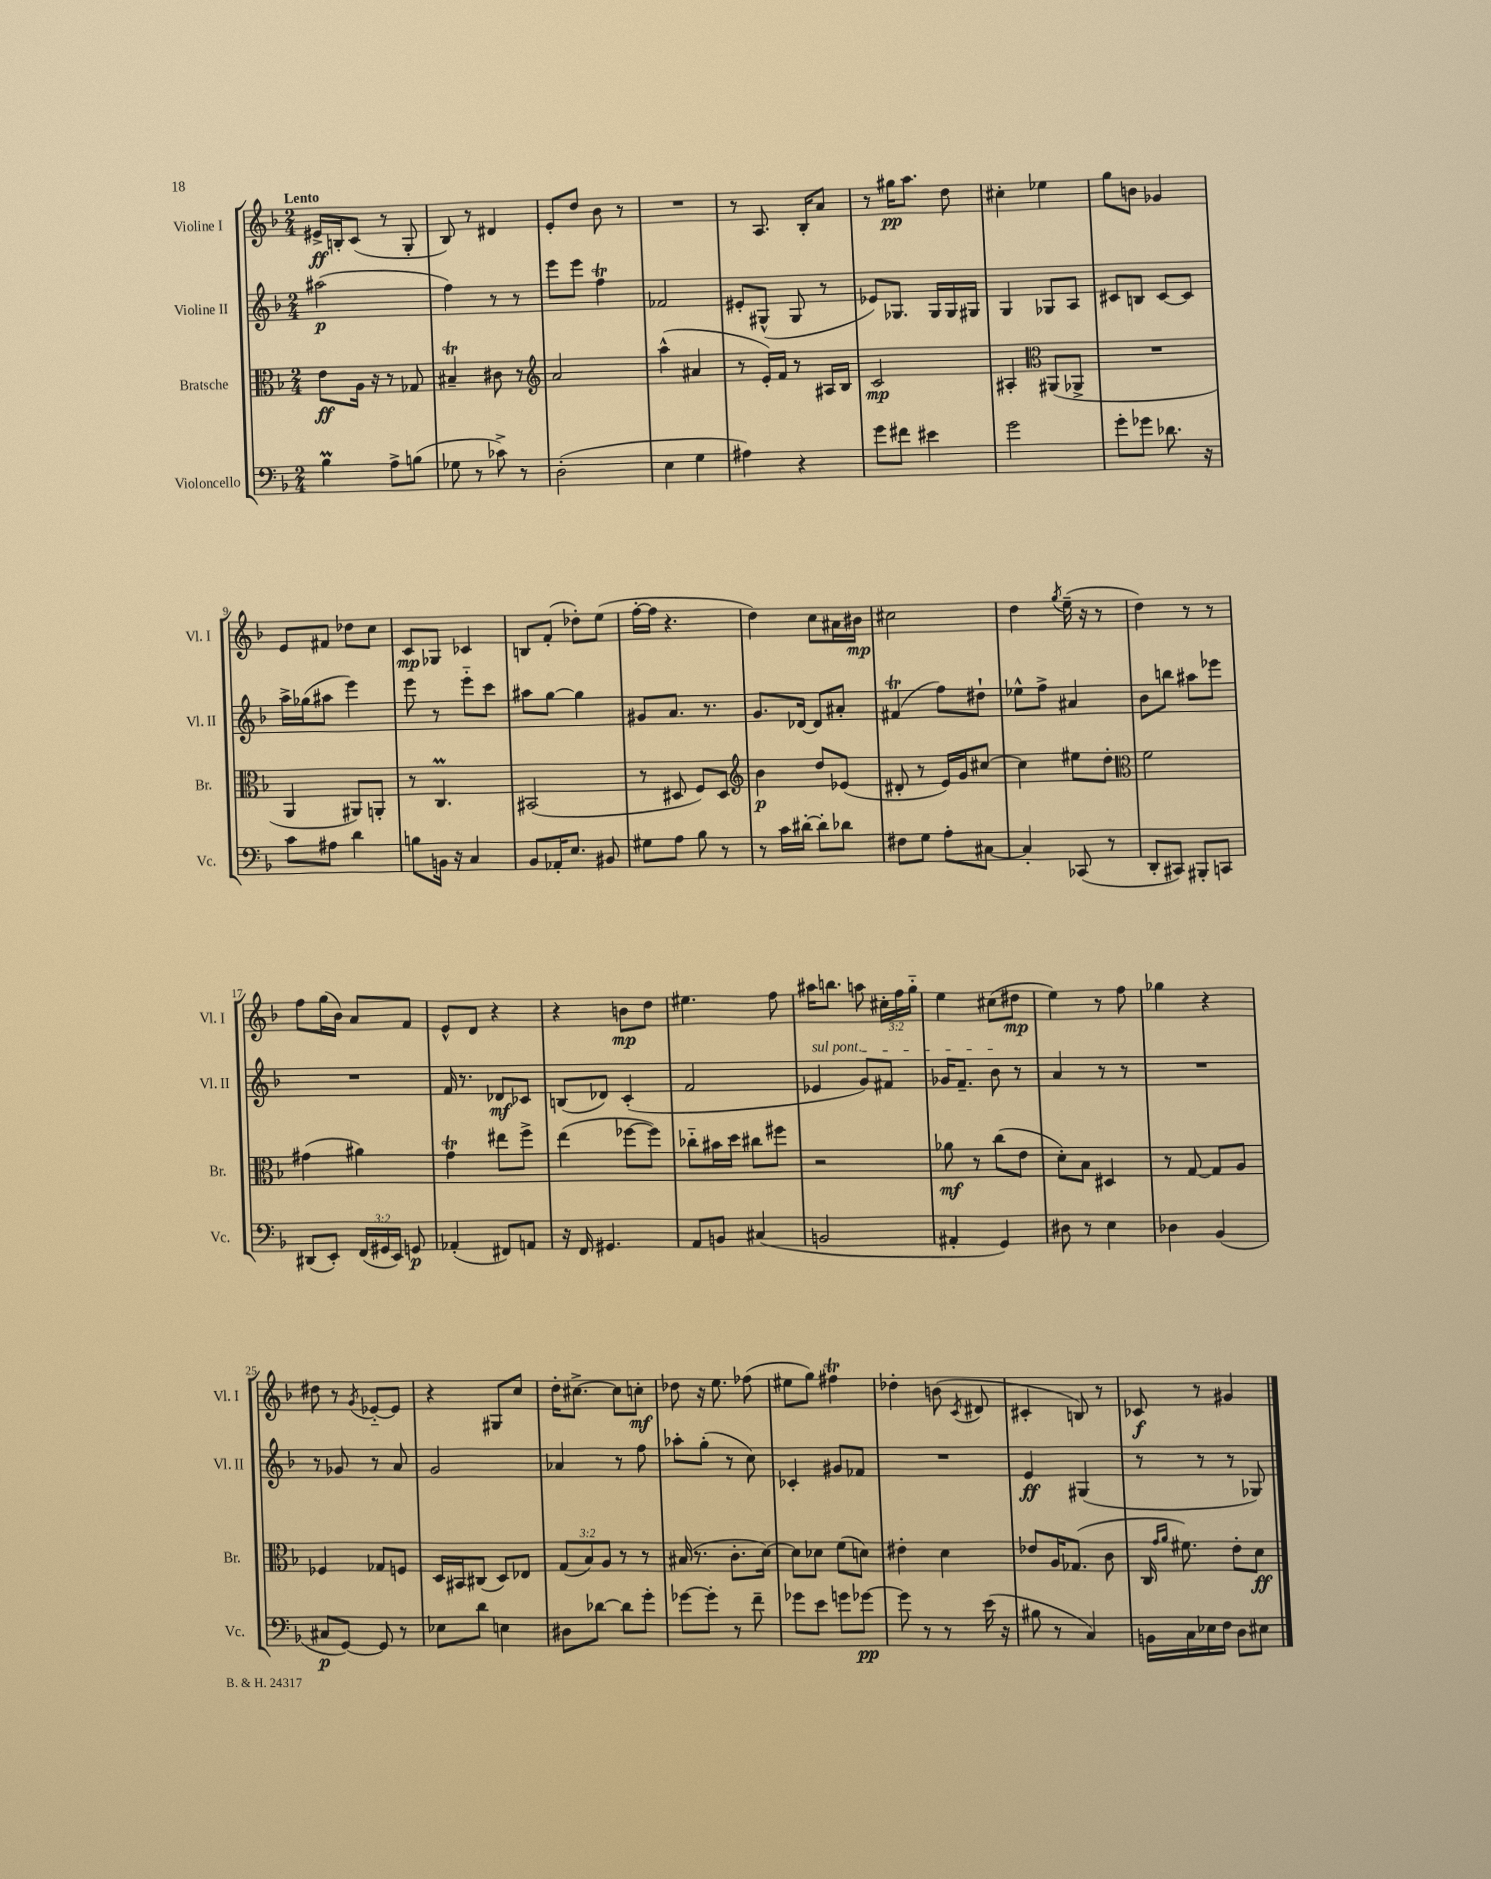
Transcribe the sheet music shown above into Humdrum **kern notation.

**kern	**dynam	**kern	**dynam	**kern	**dynam	**kern	**dynam
*part4	*part4	*part3	*part3	*part2	*part2	*part1	*part1
*staff4	*staff4	*staff3	*staff3	*staff2	*staff2	*staff1	*staff1
*I"Violoncello	*	*I"Bratsche	*	*I"Violine II	*	*I"Violine I	*
*I'Vc.	*	*I'Br.	*	*I'Vl. II	*	*I'Vl. I	*
*clefF4	*	*clefC3	*	*clefG2	*	*clefG2	*
*k[b-]	*	*k[b-]	*	*k[b-]	*	*k[b-]	*
*M2/4	*	*M2/4	*	*M2/4	*	*M2/4	*
=1	=1	=1	=1	=1	=1	=1	=1
!	!	!	!	!	!	!LO:TX:a:B:t=Lento	!
4B-M\	.	8e\L	ff	(2aa#X\	p	16e#X^/LL	ff
.	.	.	.	.	.	16Bn'/J	.
.	.	16A\Jk	.	.	.	(8c/J	.
.	.	16r	.	.	.	.	.
8A^\L	.	8r	.	.	.	8r	.
(8Bn\J	.	8G-X/	.	.	.	8G'/	.
=2	=2	=2	=2	=2	=2	=2	=2
8G-X\	.	4B#Xt~/	.	4ff\)	.	8B-/)	.
8r	.	.	.	.	.	8r	.
8c-X^\)	.	8c#X\	.	8r	.	4d#X/	.
8r	.	8r	.	8r	.	.	.
=3	=3	=3	=3	=3	=3	=3	=3
*	*	*clefG2	*	*	*	*	*
(2D'\	.	2a/	.	8eee\L	.	8e'/L	.
.	.	.	.	8eee\J	.	8dd/J	.
.	.	.	.	4ffT\	.	8b-\	.
.	.	.	.	.	.	8r	.
=4	=4	=4	=4	=4	=4	=4	=4
4E\	.	(4aa^^\	.	2f-X/	.	2r	.
4G\	.	4a#X/	.	.	.	.	.
=5	=5	=5	=5	=5	=5	=5	=5
4A#X\)	.	8r	.	8e#X'/L	.	8r	.
.	.	16e'/LL)	.	(8G#X^^/J	.	8.A/	.
.	.	16f/JJ	.	.	.	.	.
4r	.	8r	.	8G#/	.	.	.
.	.	.	.	.	.	16B-'/KL	.
.	.	16A#X/LL	.	8r	.	8a/J	.
.	.	16B-/JJ	.	.	.	.	.
=6	=6	=6	=6	=6	=6	=6	=6
8g\L	.	2c/	mp	8e-X/L)	.	8r	.
8f#X\J	.	.	.	8.G-X/J	.	16gg#X\KL	pp
.	.	.	.	.	.	8.aa\J	.
4e#X\	.	.	.	.	.	.	.
.	.	.	.	16G-/LL	.	.	.
.	.	.	.	16G-/	.	8dd\	.
.	.	.	.	16G#X/JJ	.	.	.
=7	=7	=7	=7	=7	=7	=7	=7
2g\	.	4A#X'/	.	4G/	.	4cc#X'\	.
*	*	*clefC3	*	*	*	*	*
.	.	(8AA#X/L	.	8G-X/L	.	4ee-X\	.
.	.	8AA-X^/J	.	8A/J	.	.	.
=8	=8	=8	=8	=8	=8	=8	=8
8g'\L	.	2r	.	8c#X/L	.	8gg\L	.
8g-X\J	.	.	.	8Bn/J	.	8bn\J	.
8.d-X\	.	.	.	[8c#/L	.	4g-X/	.
.	.	.	.	8c#/J]	.	.	.
16r	.	.	.	.	.	.	.
!!LO:LB:g=z
=9	=9	=9	=9	=9	=9	=9	=9
8c\L	.	4AA/	.	16aa^\LL	.	8e/L	.
.	.	.	.	(16gg-X\J	.	.	.
8A#X\J	.	.	.	8aa#X\J	.	8f#X/J	.
4d\	.	8AA#X/L)	.	4eee\)	.	8dd-X\L	.
.	.	8AAn'/J	.	.	.	8cc\J	.
=10	=10	=10	=10	=10	=10	=10	=10
8Bn\L	.	8r	.	8eee\	.	8c/L	mp
16BBn\Jk	.	4.CM/	.	8r	.	8G-X/J	.
16r	.	.	.	.	.	.	.
4C/	.	.	.	8eee\L	.	4c-X/	.
.	.	.	.	8ccc\J	.	.	.
=11	=11	=11	=11	=11	=11	=11	=11
8BB-/L	.	(2BB#X/	.	8aa#X\L	.	8Bn/L	.
16AA-X'/K	.	.	.	[8gg\J	.	(8f'/J	.
8.E/J	.	.	.	.	.	.	.
.	.	.	.	4gg\]	.	8dd-X'\L)	.
8BB#X/	.	.	.	.	.	(8ee\J	.
=12	=12	=12	=12	=12	=12	=12	=12
8G#X\L	.	8r	.	8g#X/L	.	[16ff'\LL	.
.	.	.	.	.	.	16ff\JJ]	.
8A\J	.	8D#X/	.	8.a/J	.	4.r	.
8B-\	.	8F/L)	.	.	.	.	.
.	.	.	.	8.r	.	.	.
8r	.	8D#/J	.	.	.	.	.
=13	=13	=13	=13	=13	=13	=13	=13
*	*	*clefG2	*	*	*	*	*
8r	.	4b-\	p	8.g/L	.	4dd\)	.
16c\LL	.	.	.	.	.	.	.
[16d#X'\JJ	.	.	.	[16d-X/Jk	.	.	.
8d#'\L]	.	8dd/L	.	8d-/L]	.	8cc\L	.
8d-X\J	.	(8e-X/J	.	8a#X'/J	.	16a#X\L	.
.	.	.	.	.	.	16b#X\JJ	mp
=14	=14	=14	=14	=14	=14	=14	=14
8F#X\L	.	8d#X'/	.	(4f#Xt/	.	2cc#X\	.
8G\J	.	8r	.	.	.	.	.
8A'\L	.	16e/LL)	.	8ff\L)	.	.	.
.	.	16g/J	.	.	.	.	.
[8C#X\J	.	[8cc#X/J	.	8dd#X`\J	.	.	.
=15	=15	=15	=15	=15	=15	=15	=15
4C#'/]	.	4cc#\]	.	8ee-X^^\L	.	4dd\	.
.	.	.	.	8ff^\J	.	.	.
.	.	.	.	.	.	8qgg/	.
(8CC-X/	.	8ee#X\L	.	4a#X/	.	(16ee~\	.
.	.	.	.	.	.	16r	.
8r	.	8dd'\J	.	.	.	8r	.
=16	=16	=16	=16	=16	=16	=16	=16
*	*	*clefC3	*	*	*	*	*
8DD'/L	.	2f\	.	8b-\L	.	4dd\)	.
8CC#X/J)	.	.	.	8bbn\J	.	.	.
8BBB#X'/L	.	.	.	8aa#X\L	.	8r	.
8CCn/J	.	.	.	8eee-X\J	.	8r	.
!!LO:LB:g=z
=17	=17	=17	=17	=17	=17	=17	=17
(8DD#X/L	.	(4g#X\	.	2r	.	8ff\L	.
8EE'/J)	.	.	.	.	.	(16gg\L	.
.	.	.	.	.	.	16b-\JJ)	.
(24FF/LL	.	4a#X\)	.	.	.	8a/L	.
24GG#X/	.	.	.	.	.	.	.
24EE/JJ)	.	.	.	.	.	.	.
8GGn/	p	.	.	.	.	8f/J	.
=18	=18	=18	=18	=18	=18	=18	=18
(4AA-X'/	.	4gT\	.	16f/	.	8e^^/L	.
.	.	.	.	8.r	.	.	.
.	.	.	.	.	.	8d/J	.
8FF#X/L)	.	8ee#X\L	.	8d-X/L	mf	4r	.
8AAn/J	.	8ff^\J	.	8c-X/J	.	.	.
=19	=19	=19	=19	=19	=19	=19	=19
16r	.	(4ee\	.	(8Bn/L	.	4r	.
16FF/	.	.	.	.	.	.	.
4.GG#X/	.	.	.	8d-X/J)	.	.	.
.	.	[8ff-X\L	.	(4c'/	.	8bn\L	mp
.	.	8ff-\J])	.	.	.	8dd\J	.
=20	=20	=20	=20	=20	=20	=20	=20
8AA/L	.	8cc-X\L	.	2f/	.	4.ee#X\	.
8BBn/J	.	16b#X\L	.	.	.	.	.
.	.	16dd\JJ	.	.	.	.	.
(4C#X/	.	8cc#X\L	.	.	.	.	.
.	.	8ff#X\J	.	.	.	8ff\	.
=21	=21	=21	=21	=21	=21	=21	=21
!	!	!	!	!LO:TX:a:i:t=sul pont.	!	!	!
2BBn/	.	2r	.	4e-X/	.	16aa#X\KL	.
.	.	.	.	.	.	8.bbn\J	.
.	.	.	.	8g/L)	.	8aan\	.
.	.	.	.	8f#X/J	.	24cc#X'\LL	.
.	.	.	.	.	.	24ff\	.
.	.	.	.	.	.	24gg\JJ	.
=22	=22	=22	=22	=22	=22	=22	=22
4AA#X'/	.	8a-X\	mf	16g-X/KL	.	4ee\	.
.	.	.	.	8.f~/J	.	.	.
.	.	8r	.	.	.	.	.
4GG/)	.	(8cc\L	.	8b-\	.	(8cc#X\L	.
.	.	8e\J	.	8r	.	8dd#X\J	mp
=23	=23	=23	=23	=23	=23	=23	=23
8D#X\	.	8d'\L)	.	4a/	.	4ee\)	.
8r	.	8B-\J	.	.	.	.	.
4E\	.	4D#X/	.	8r	.	8r	.
.	.	.	.	8r	.	8ff\	.
=24	=24	=24	=24	=24	=24	=24	=24
4D-X\	.	8r	.	2r	.	4gg-X\	.
.	.	[8G/	.	.	.	.	.
(4BB-/	.	8G/L]	.	.	.	4r	.
.	.	8A/J	.	.	.	.	.
!!LO:LB:g=z
=25	=25	=25	=25	=25	=25	=25	=25
8C#X/L	p	4F-X/	.	8r	.	8dd#X\	.
[8GG/J)	.	.	.	8g-X/	.	8r	.
.	.	.	.	.	.	8qg/	.
8GG/]	.	8G-X/L	.	8r	.	[8e-X/L	.
8r	.	8Fn/J	.	8a/	.	8e-/J]	.
=26	=26	=26	=26	=26	=26	=26	=26
8E-X\L	.	16D/LL	.	2g/	.	4r	.
.	.	16BB#X/J	.	.	.	.	.
8d\J	.	(8C#X/J	.	.	.	.	.
4En\	.	8D/L)	.	.	.	8G#X/L	.
.	.	8E-X/J	.	.	.	8cc/J	.
=27	=27	=27	=27	=27	=27	=27	=27
8D#X\L	.	(12G/L	.	4a-X/	.	16dd'\KL	.
.	.	.	.	.	.	[8.cc#X^\J	.
.	.	12B-/)	.	.	.	.	.
[8d-X\J	.	.	.	.	.	.	.
.	.	12A/J	.	.	.	.	.
8d-\L]	.	8r	.	8r	.	8cc#\L]	.
8g'\J	.	8r	.	8ff\	.	8ccn'\J	mf
=28	=28	=28	=28	=28	=28	=28	=28
[8g-X\L	.	(16B#X/	.	8aa-X'\L	.	8dd-X\	.
.	.	8.r	.	.	.	.	.
8g-'\J]	.	.	.	(8gg'\J	.	16r	.
.	.	.	.	.	.	8.ee\	.
8r	.	8.c'\L	.	8r	.	.	.
8f~\	.	.	.	8cc\)	.	(8ff-X\	.
.	.	[16d\Jk)	.	.	.	.	.
=29	=29	=29	=29	=29	=29	=29	=29
8g-X\L	.	8d\L]	.	4c-X'/	.	8ee#X\L	.
8e\J	.	8d-X\J	.	.	.	8gg\J)	.
8gn\L	.	(8f\L	.	8g#X/L	.	4ff#Xt\	.
[8g-X\J	pp	8dn\J)	.	8f-X/J	.	.	.
=30	=30	=30	=30	=30	=30	=30	=30
8g-\]	.	4e#X'\	.	2r	.	4dd-X'\	.
8r	.	.	.	.	.	.	.
8r	.	4d\	.	.	.	(8bn\	.
.	.	.	.	.	.	8qc/	.
(16e\	.	.	.	.	.	8d#X/	.
16r	.	.	.	.	.	.	.
=31	=31	=31	=31	=31	=31	=31	=31
8B#X\	.	8e-X/L	.	4e/	ff	4c#X'/	.
8r	.	16A/K	.	.	.	.	.
.	.	(8.G-X/J	.	.	.	.	.
4C/)	.	.	.	(4G#X/	.	8Bn/)	.
.	.	8c\	.	.	.	8r	.
=32	=32	=32	=32	=32	=32	=32	=32
16BBn\LL	.	16C/	.	8r	.	8c-X/	f
.	.	16qqg/LL	.	.	.	.	.
.	.	16qqa/JJ	.	.	.	.	.
16C\	.	8.f#X\)	.	.	.	.	.
16E-X\	.	.	.	8r	.	8r	.
16F\JJ	.	.	.	.	.	.	.
8D\L	.	8e'\L	.	8r	.	4g#X/	.
8E#X\J	.	8d\J	ff	8G-X/)	.	.	.
==	==	==	==	==	==	==	==
*-	*-	*-	*-	*-	*-	*-	*-
